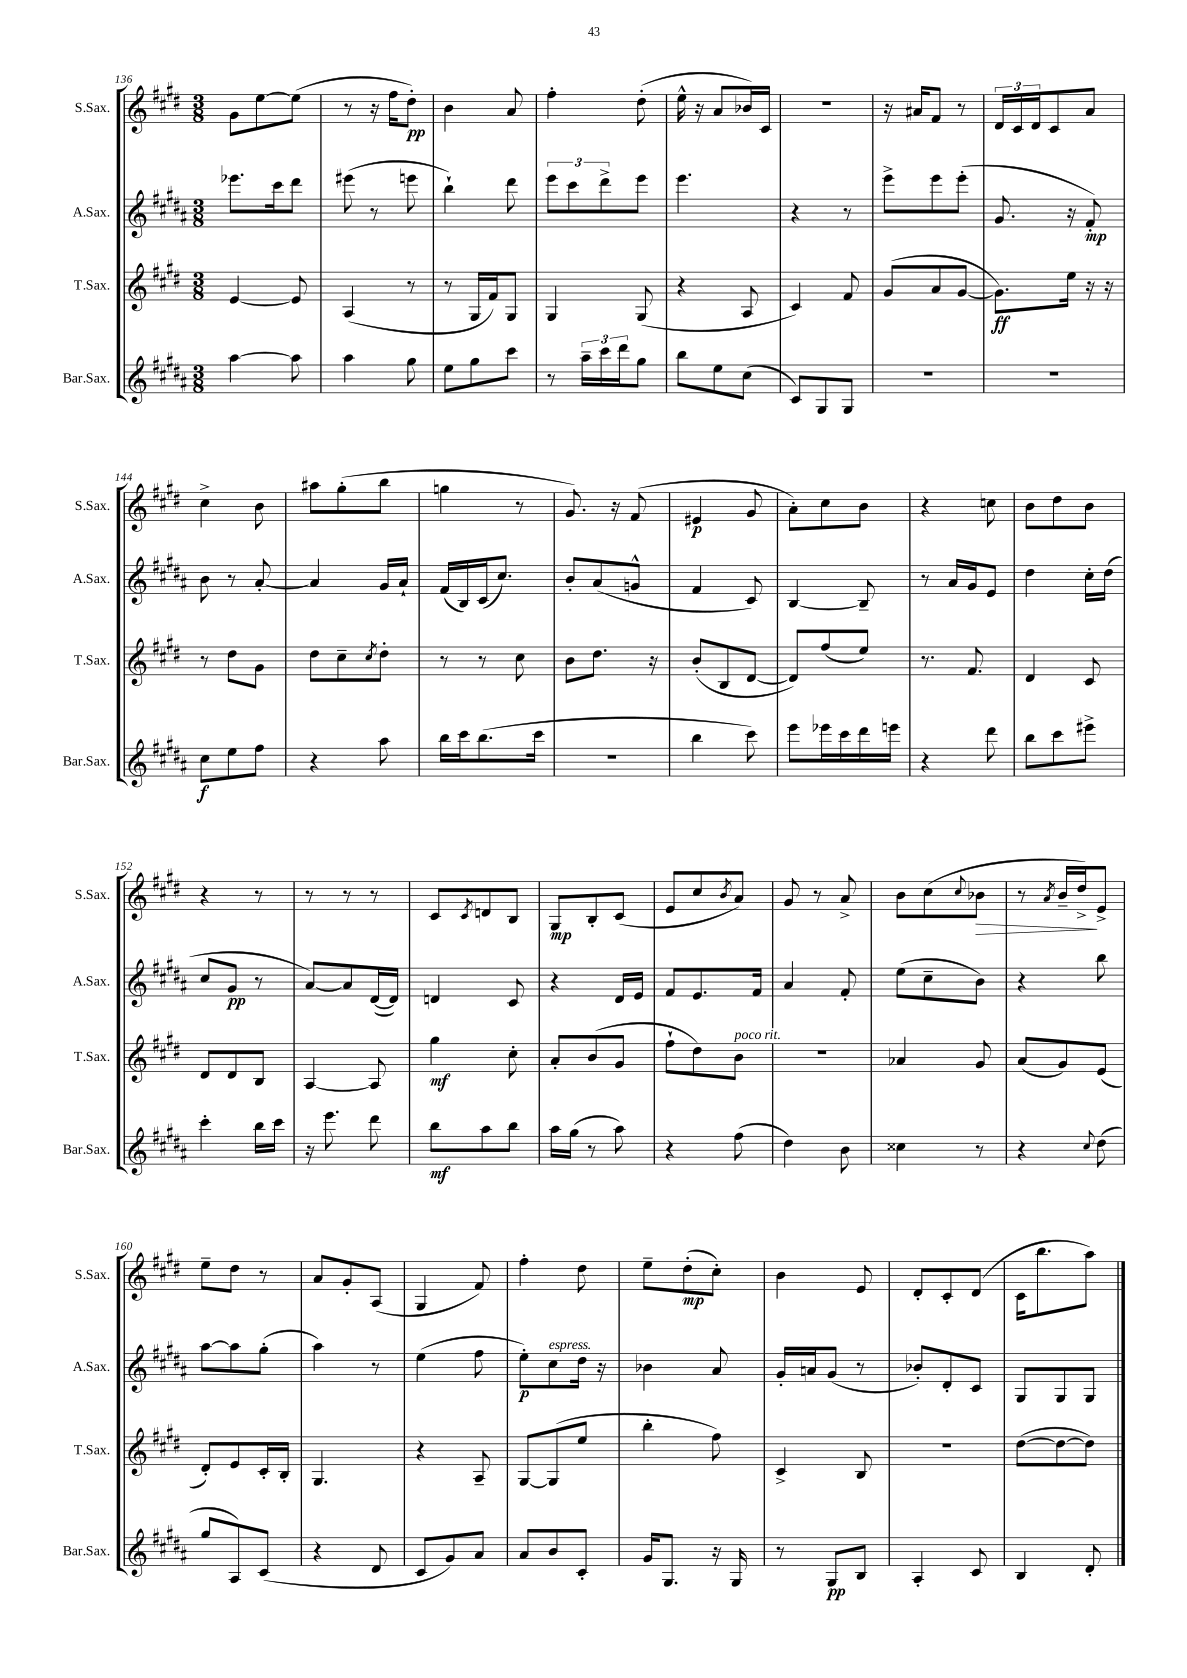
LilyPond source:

<<
\new StaffGroup <<
\new Staff = "s0" \with { instrumentName = "S.Sax." shortInstrumentName = "S.Sax." } {
    \clef treble \key e \major \numericTimeSignature \time 3/8
    gis'8 e''8~ e''8( |
    r8 r16 fis''16 dis''8-.\pp) |
    b'4 a'8 |
    fis''4-. dis''8-.( |
    e''16-^ r16 a'8 bes'16) cis'16 |
    R4. |
    r16 ais'16 fis'8 r8 |
    \tuplet 3/2 { dis'16 cis'16 dis'16 } cis'8 a'8 |
    cis''4-> b'8 |
    ais''8 gis''8-.( b''8 |
    g''4 r8 |
    gis'8.) r16 fis'8( |
    eis'4\p gis'8 |
    a'8-.) cis''8 b'8 |
    r4 c''8 |
    b'8 dis''8 b'8 |
    r4 r8 |
    r8 r8 r8 |
    cis'8 \acciaccatura { cis'8 } d'8 b8 |
    gis8\mp b8-. cis'8( |
    e'8 cis''8 \acciaccatura { b'8 } a'8) |
    gis'8 r8 a'8-> |
    b'8 cis''8( \appoggiatura { cis''8 } bes'8\> |
    r8 \acciaccatura { a'8 } b'16-- dis''16->\!) e'8-> |
    e''8-- dis''8 r8 |
    a'8 gis'8-. a8( |
    gis4 fis'8) |
    fis''4-. dis''8 |
    e''8-- dis''8-.\mp( cis''8-.) |
    b'4 e'8 |
    dis'8-. cis'8-. dis'8( |
    cis'16 b''8. a''8) \bar "|." |
}
\new Staff = "s1" \with { instrumentName = "A.Sax." shortInstrumentName = "A.Sax." } {
    \clef treble \key b \major \numericTimeSignature \time 3/8
    ees'''8. cis'''16 dis'''8 |
    eis'''8( r8 e'''8 |
    b''4-!) dis'''8 |
    \tuplet 3/2 { e'''8 cis'''8 dis'''8-> } e'''8 |
    e'''4. |
    r4 r8 |
    e'''8-> e'''8 e'''8-.( |
    gis'8. r16 fis'8-.\mp) |
    b'8 r8 ais'8~-. |
    ais'4 gis'16 ais'16-! |
    fis'16( b16) cis'16( cis''8.) |
    b'8-. ais'8( g'8-^ |
    fis'4 cis'8) |
    b4~ b8-- |
    r8 ais'16 gis'16 e'8 |
    dis''4 cis''16-. dis''16( |
    cis''8 gis'8\pp r8 |
    ais'8~) ais'8 dis'16~( dis'16) |
    d'4 cis'8 |
    r4 dis'16 e'16 |
    fis'8 e'8. fis'16 |
    ais'4 fis'8-. |
    e''8( cis''8-- b'8) |
    r4 b''8 |
    ais''8~ ais''8 gis''8-.( |
    ais''4) r8 |
    e''4( fis''8 |
    e''8-.\p) cis''8^\markup { \italic "espress." } dis''16 r16 |
    bes'4 ais'8 |
    gis'16-. a'16 gis'8( r8 |
    bes'8-.) dis'8-. cis'8 |
    gis8 gis8 gis8 \bar "|." |
}
\new Staff = "s2" \with { instrumentName = "T.Sax." shortInstrumentName = "T.Sax." } {
    \clef treble \key e \major \numericTimeSignature \time 3/8
    e'4~ e'8 |
    a4( r8 |
    r8 gis16 fis'16) gis8 |
    gis4 gis8( |
    r4 a8 |
    cis'4) fis'8 |
    gis'8( a'8 gis'8~ |
    gis'8.\ff) e''16 r16 r16 |
    r8 dis''8 gis'8 |
    dis''8 cis''8-- \acciaccatura { cis''8 } dis''8-. |
    r8 r8 cis''8 |
    b'8 dis''8. r16 |
    b'8-.( b8 dis'8~ |
    dis'8) fis''8( e''8) |
    r8. fis'8. |
    dis'4 cis'8 |
    dis'8 dis'8 b8 |
    a4~ a8 |
    gis''4\mf cis''8-. |
    a'8-. b'8( gis'8 |
    fis''8-! dis''8) b'8^\markup { \italic "poco rit." } |
    r4. |
    aes'4 gis'8 |
    a'8( gis'8) e'8( |
    dis'8-.) e'8 cis'16-. b16-. |
    gis4. |
    r4 a8-- |
    gis8~ gis8( e''8 |
    b''4-. fis''8) |
    cis'4-> b8 |
    R4. |
    dis''8~( dis''8~ dis''8) \bar "|." |
}
\new Staff = "s3" \with { instrumentName = "Bar.Sax." shortInstrumentName = "Bar.Sax." } {
    \clef treble \key b \major \numericTimeSignature \time 3/8
    ais''4~ ais''8 |
    ais''4 gis''8 |
    e''8 gis''8 cis'''8 |
    r8 \tuplet 3/2 { ais''16-- cis'''16 dis'''16 } gis''8 |
    b''8 e''8 cis''8( |
    cis'8) gis8 gis8 |
    R4. |
    R4. |
    cis''8\f e''8 fis''8 |
    r4 ais''8 |
    b''16 cis'''16 b''8.( cis'''16 |
    R4. |
    b''4 cis'''8) |
    e'''8 ees'''16 cis'''16 dis'''16 e'''16 |
    r4 dis'''8 |
    b''8 cis'''8 eis'''8-> |
    cis'''4-. b''16 cis'''16 |
    r16 e'''8. dis'''8 |
    b''8\mf ais''8 b''8 |
    ais''16 gis''16( r8 ais''8) |
    r4 fis''8( |
    dis''4) b'8 |
    cisis''4 r8 |
    r4 \appoggiatura { cis''8 } dis''8( |
    gis''8 ais8) cis'8( |
    r4 dis'8 |
    cis'8 gis'8) ais'8 |
    ais'8 b'8 cis'8-. |
    gis'16 gis8. r16 gis16 |
    r8 gis8\pp b8 |
    ais4-. cis'8 |
    b4 dis'8-. \bar "|." |
}
>>
>>
\layout { \context { \Score currentBarNumber = #136 } }
